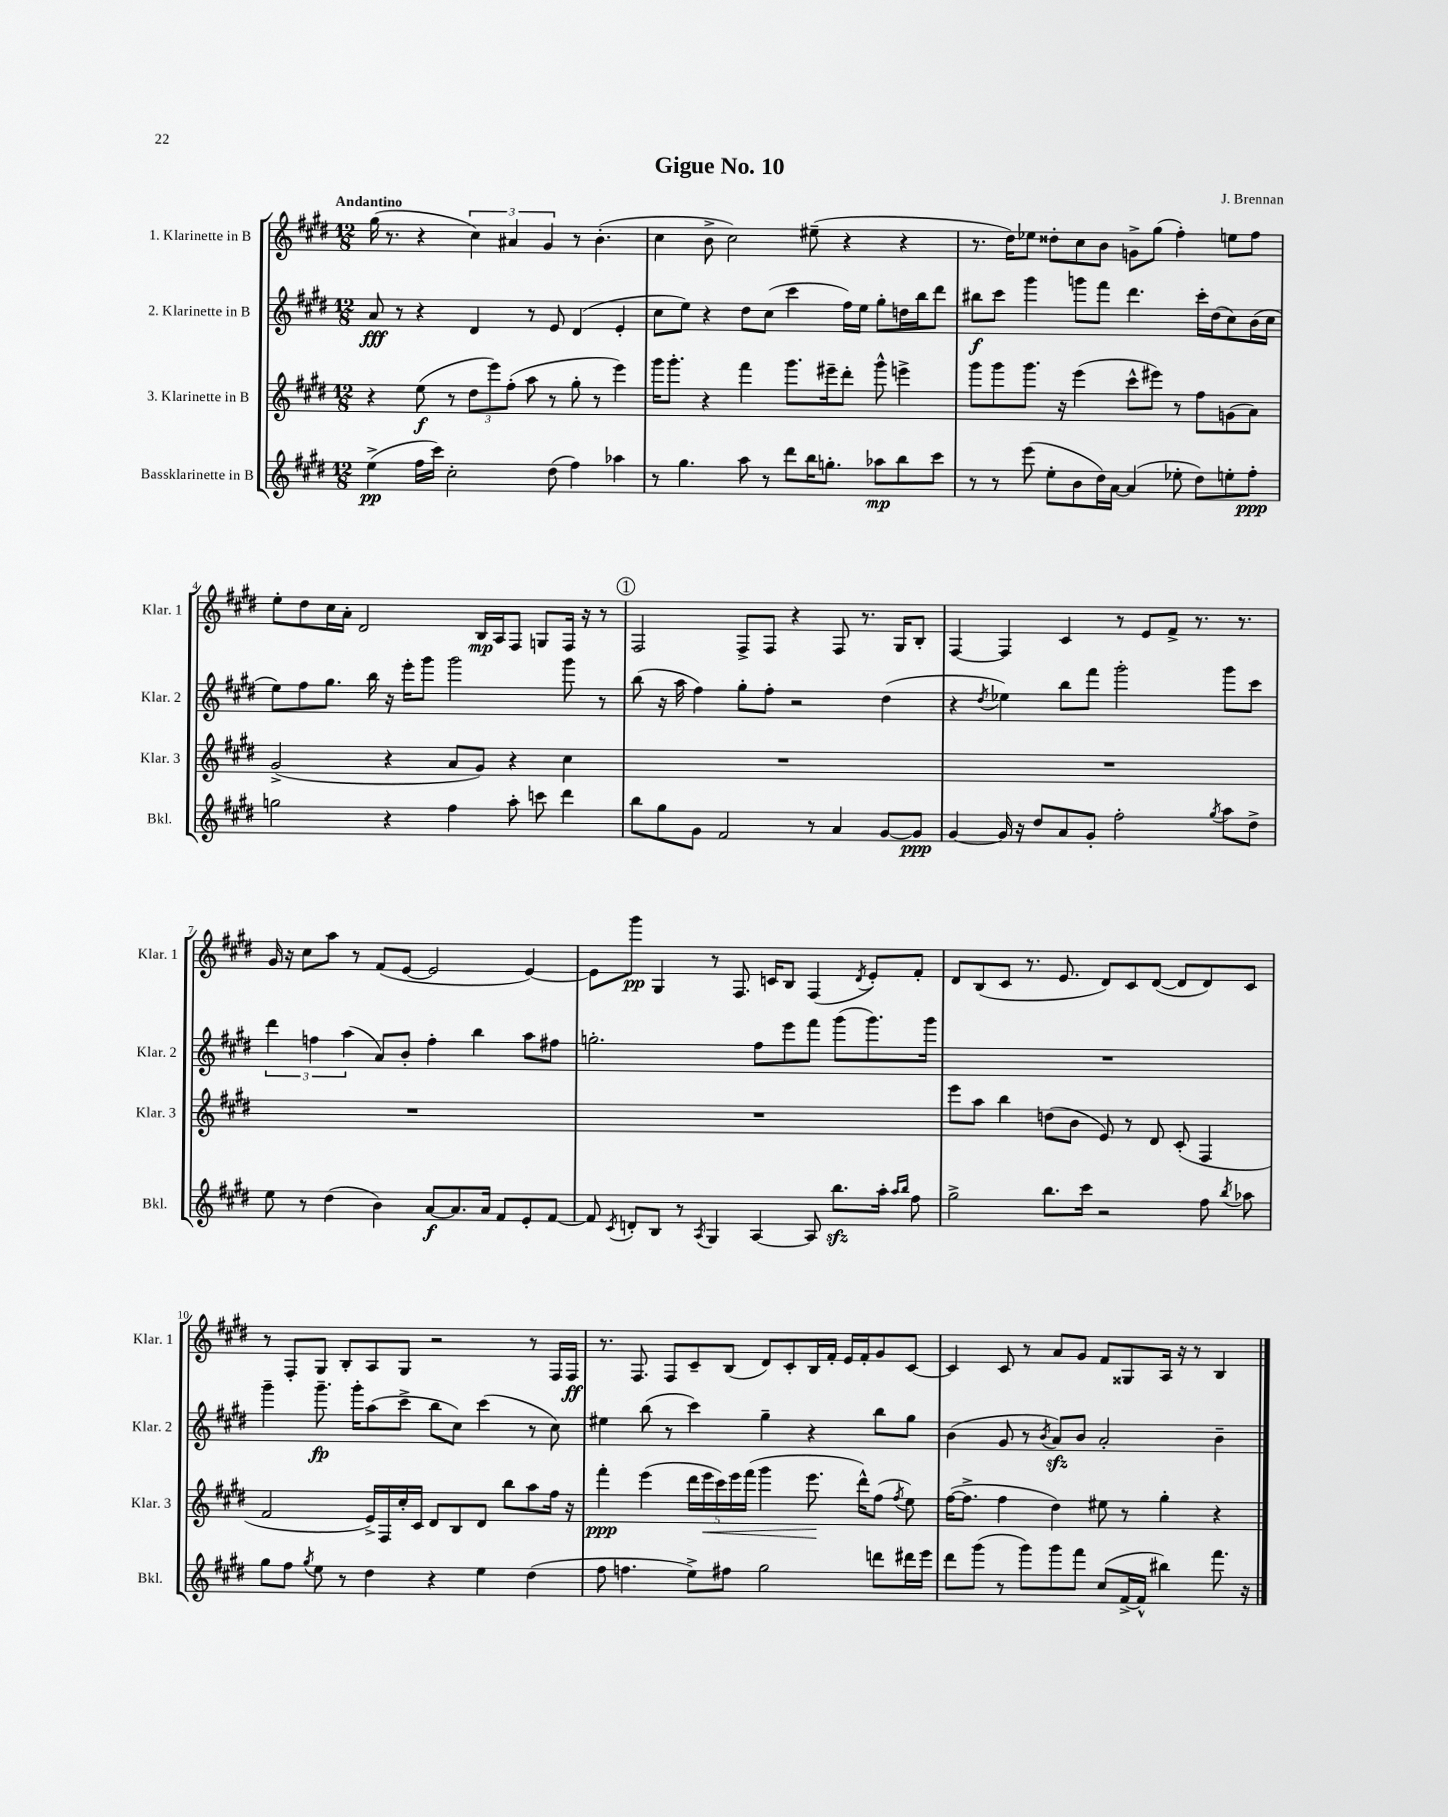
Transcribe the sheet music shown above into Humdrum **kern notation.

**kern	**dynam	**kern	**dynam	**kern	**dynam	**kern	**dynam
*part4	*part4	*part3	*part3	*part2	*part2	*part1	*part1
*staff4	*staff4	*staff3	*staff3	*staff2	*staff2	*staff1	*staff1
*I"Bassklarinette in B	*	*I"3. Klarinette in B	*	*I"2. Klarinette in B	*	*I"1. Klarinette in B	*
*I'Bkl.	*	*I'Klar. 3	*	*I'Klar. 2	*	*I'Klar. 1	*
*clefG2	*	*clefG2	*	*clefG2	*	*clefG2	*
*k[f#c#g#d#]	*	*k[f#c#g#d#]	*	*k[f#c#g#d#]	*	*k[f#c#g#d#]	*
*M12/8	*	*M12/8	*	*M12/8	*	*M12/8	*
=1	=1	=1	=1	=1	=1	=1	=1
!	!	!	!	!	!	!LO:TX:a:B:t=Andantino	!
(4ee^\	pp	4r	.	8a/	fff	(16gg#\	.
.	.	.	.	.	.	8.r	.
.	.	.	.	8r	.	.	.
16ff#\LL	.	(8ee\	f	4r	.	4r	.
16ccc#\JJ)	.	.	.	.	.	.	.
2cc#'\	.	8r	.	.	.	.	.
.	.	12dd#\L	.	4d#/	.	6cc#\)	.
.	.	12eee\)	.	.	.	.	.
.	.	(12ff#'\J	.	.	.	6a#X/	.
.	.	8aa\	.	8r	.	.	.
.	.	.	.	.	.	6g#/	.
(8dd#\	.	8r	.	8e/	.	.	.
4ff#\)	.	8gg#'\	.	(4d#/	.	8r	.
.	.	8r	.	.	.	(4.b'\	.
4aa-X\	.	4eee\)	.	4e'/	.	.	.
=2	=2	=2	=2	=2	=2	=2	=2
8r	.	16ggg#\KL	.	8cc#\L	.	4cc#\	.
.	.	8.ggg#'\J	.	.	.	.	.
4.gg#\	.	.	.	8ee\J)	.	.	.
.	.	4r	.	4r	.	8b^\	.
.	.	.	.	.	.	2cc#\)	.
8aa\	.	4fff#\	.	8dd#\L	.	.	.
8r	.	.	.	(8cc#\J	.	.	.
8ddd#\L	.	8.ggg#\L	.	4ccc#\	.	.	.
16bb\K	.	.	.	.	.	(8ee#X~\	.
8.ggn'\J	.	16eee#X~\k	.	.	.	.	.
.	.	8ddd#'\J	.	16ff#\LL)	.	4r	.
.	.	.	.	16ee\JJ	.	.	.
8aa-X\L	mp	8ggg#^^\	.	8gg#'\L	.	.	.
8bb\	.	4eeen^\	.	16ddn\L	.	4r	.
.	.	.	.	16bb\J	.	.	.
8ccc#\J	.	.	.	8ddd#\J	.	.	.
=3	=3	=3	=3	=3	=3	=3	=3
8r	.	8ggg#\L	.	8bb#X\L	f	8.r	.
8r	.	8ggg#\	.	8ccc#\J	.	.	.
.	.	.	.	.	.	16dd#\KL)	.
(8eee\	.	8.ggg#\J	.	4ggg#\	.	8ee-X\J	.
8ee'\L	.	.	.	.	.	8dd##X'\L	.
.	.	16r	.	.	.	.	.
8b\	.	(4eee\	.	8gggn\L	.	8cc#\	.
16dd#\L)	.	.	.	8fff#\J	.	8b\J	.
[16a\JJ	.	.	.	.	.	.	.
(4a/]	.	8ccc#^^\L	.	4.ddd#\	.	8gn^\L	.
.	.	8eee#X\J)	.	.	.	(8gg#\J	.
8ee-X'\	.	8r	.	.	.	4ff#'\)	.
8dd#\L)	.	8ff#\L	.	16ccc#'\LL	.	.	.
.	.	.	.	(16dd#\J	.	.	.
8een'\	.	(8gn\	.	8cc#\)	.	8een\L	.
8ff#'\J	ppp	8a\J)	.	(16b\L	.	8ff#\J	.
.	.	.	.	16cc#\JJ	.	.	.
!!LO:LB:g=z
=4	=4	=4	=4	=4	=4	=4	=4
2ggn\	.	(2g#^/	.	8ee\L)	.	8ee'\L	.
.	.	.	.	8ff#\	.	8dd#\	.
.	.	.	.	8.gg#\J	.	16cc#\L	.
.	.	.	.	.	.	16a'\JJ	.
.	.	.	.	.	.	2d#/	.
.	.	.	.	16bb\	.	.	.
4r	.	4r	.	16r	.	.	.
.	.	.	.	16eee'\KL	.	.	.
.	.	.	.	8ggg#\J	.	.	.
4ff#\	.	8a/L	.	2ggg#\	.	.	.
.	.	8g#/J)	.	.	.	16B/LL	mp
.	.	.	.	.	.	16A/J	.
8aa'\	.	4r	.	.	.	8F#/J	.
8cccn\	.	.	.	.	.	8Gn/L	.
4ddd#\	.	4cc#\	.	8ggg#\	.	16F#/Jk	.
.	.	.	.	.	.	16r	.
.	.	.	.	8r	.	8r	.
!!LO:REH:place=s1:t=1
=5	=5	=5	=5	=5	=5	=5	=5
8bb\L	.	1.r	.	(8bb\	.	2F#/	.
8gg#\	.	.	.	16r	.	.	.
.	.	.	.	16aa\	.	.	.
8g#\J	.	.	.	4ff#\)	.	.	.
2f#/	.	.	.	.	.	.	.
.	.	.	.	8gg#'\L	.	8F#^/L	.
.	.	.	.	8ff#'\J	.	8F#/J	.
.	.	.	.	2r	.	4r	.
8r	.	.	.	.	.	.	.
4a/	.	.	.	.	.	8F#/	.
.	.	.	.	.	.	8.r	.
[8g#/L	.	.	.	(4dd#\	.	.	.
.	.	.	.	.	.	16G#/KL	.
8g#/J]	ppp	.	.	.	.	8B'/J	.
=6	=6	=6	=6	=6	=6	=6	=6
[4g#/	.	1.r	.	4r	.	[4F#/	.
.	.	.	.	8qdd#/	.	.	.
16g#/]	.	.	.	4ee-X\)	.	4F#/]	.
16r	.	.	.	.	.	.	.
8dd#/L	.	.	.	.	.	.	.
8a/	.	.	.	8bb\L	.	4c#/	.
8g#'/J	.	.	.	8fff#\J	.	.	.
2ff#'\	.	.	.	2ggg#'\	.	8r	.
.	.	.	.	.	.	8e/L	.
.	.	.	.	.	.	8f#^/J	.
.	.	.	.	.	.	8.r	.
8qgg#/	.	.	.	.	.	.	.
8aa\L	.	.	.	8ggg#\L	.	.	.
.	.	.	.	.	.	8.r	.
8dd#^\J	.	.	.	8ccc#\J	.	.	.
!!LO:LB:g=z
=7	=7	=7	=7	=7	=7	=7	=7
8ee\	.	1.r	.	6ddd#\	.	16g#/	.
.	.	.	.	.	.	16r	.
8r	.	.	.	.	.	8cc#\L	.
.	.	.	.	6ffn\	.	.	.
(4dd#\	.	.	.	.	.	8aa\J	.
.	.	.	.	(6aa\	.	.	.
.	.	.	.	.	.	8r	.
4b\)	.	.	.	8a/L)	.	(8f#/L	.
.	.	.	.	8b'/J	.	[8e/J	.
[8a/L	f	.	.	4ff'\	.	2e/]	.
8.a/]	.	.	.	.	.	.	.
.	.	.	.	4bb\	.	.	.
16a/Jk	.	.	.	.	.	.	.
8f#/L	.	.	.	.	.	.	.
8e'/	.	.	.	8aa\L	.	[4e/)	.
[8f#/J	.	.	.	8ff#X\J	.	.	.
=8	=8	=8	=8	=8	=8	=8	=8
8f#/]	.	1.r	.	2.ggn'\	.	8e\L]	.
8qc#/	.	.	.	.	.	.	.
8dn'/L	.	.	.	.	.	8ggg#\J	pp
8B/J	.	.	.	.	.	4G#/	.
8r	.	.	.	.	.	.	.
8qA/	.	.	.	.	.	.	.
4G#/	.	.	.	.	.	8r	.
.	.	.	.	.	.	8.F#/	.
[4A/	.	.	.	8ff#\L	.	.	.
.	.	.	.	.	.	16cn/KL	.
.	.	.	.	8eee\	.	8B/J	.
8A/]	.	.	.	8fff#\J	.	(4F#/	.
8.bbzz\L	.	.	.	(8ggg#\L	.	.	.
.	.	.	.	.	.	8qd#/	.
.	.	.	.	8.ggg#\)	.	8e'/L)	.
16aa'\Jk	.	.	.	.	.	.	.
16qqaa/LL	.	.	.	.	.	.	.
16qqbb/JJ	.	.	.	.	.	.	.
8ff#\	.	.	.	.	.	8f#'/J	.
.	.	.	.	16ggg#\Jk	.	.	.
=9	=9	=9	=9	=9	=9	=9	=9
2gg#^\	.	8eee\L	.	1.r	.	8d#/L	.
.	.	8aa\J	.	.	.	(8B/	.
.	.	4bb\	.	.	.	8c#/J	.
.	.	.	.	.	.	8.r	.
8.bb\L	.	(8ddn\L	.	.	.	.	.
.	.	.	.	.	.	8.e/	.
.	.	8b\J	.	.	.	.	.
16ccc#\Jk	.	.	.	.	.	.	.
2r	.	8e/)	.	.	.	8d#/L)	.
.	.	8r	.	.	.	8c#/	.
.	.	8d#/	.	.	.	([8d#/J	.
.	.	(8c#'/	.	.	.	8d#/L]	.
8ff#\	.	4F#/	.	.	.	8d#/)	.
8qbb/	.	.	.	.	.	.	.
8aa-X\	.	.	.	.	.	8c#/J	.
!!LO:LB:g=z
=10	=10	=10	=10	=10	=10	=10	=10
8gg#\L	.	2f#/	.	4ggg#~\	.	8r	.
8ff#\J	.	.	.	.	.	8F#'/L	.
8qgg#/	.	.	.	.	.	.	.
8ee\	.	.	.	8.ggg#~\	fp	8G#/J	.
8r	.	.	.	.	.	8B'/L	.
.	.	.	.	16ggg#'\KL	.	.	.
4dd#\	.	16e^/LL)	.	(8aa\	.	8A/	.
.	.	16F#/	.	.	.	.	.
.	.	16cc#'/	.	8ccc#^\J	.	8G#/J	.
.	.	16c#/JJ	.	.	.	.	.
4r	.	8d#/L	.	8bb\L	.	2r	.
.	.	8B/	.	8cc#\J)	.	.	.
4ee\	.	8d#/J	.	(4ccc#\	.	.	.
.	.	8bb\L	.	.	.	.	.
(4dd#\	.	8aa\	.	8r	.	8r	.
.	.	16ff#\Jk	.	8cc#\)	.	16F#/LL	.
.	.	16r	.	.	.	16F#/JJ	ff
=11	=11	=11	=11	=11	=11	=11	=11
8ff#\	.	4fff#'\	ppp	4ee#X\	.	8.r	.
4.ffn\	.	.	.	.	.	.	.
.	.	.	.	.	.	8.F#/	.
.	.	(4eee\	.	(8bb\	.	.	.
.	.	.	.	8r	.	8F#/L	.
8ee^\L)	.	20ddd#\LL	.	4ccc#\)	.	8c#~/	.
!	!	!	!LO:HP:b	!	!	!	!
.	.	20eee\	<	.	.	.	.
.	.	20ccc#\)	.	.	.	.	.
8ff#X\J	.	.	.	.	.	(8B/J	.
.	.	20eee\	.	.	.	.	.
.	.	(20fff#\JJ	.	.	.	.	.
2gg#\	.	4ggg#\	.	4gg#~\	.	8d#/L)	.
.	.	.	.	.	.	8c#'/	.
.	.	8.eee\	.	4r	.	16B/L	.
.	.	.	.	.	.	16f#'/JJ	.
.	.	.	.	.	.	16e/LL	.
.	.	16ddd#^^\KL)	[	.	.	16f#'/J	.
8dddn\L	.	(8ff#\J	.	8bb\L	.	8g#/	.
.	.	8qff#/	.	.	.	.	.
16ddd#X\L	.	8ee\)	.	8gg#\J	.	[8c#/J	.
16eee\JJ	.	.	.	.	.	.	.
=12	=12	=12	=12	=12	=12	=12	=12
8ddd#\L	.	([16ff#\KL	.	(4b\	.	4c#/]	.
.	.	8.ff#^\J]	.	.	.	.	.
(8ggg#\J	.	.	.	.	.	.	.
8r	.	4ff#\	.	8g#/	.	8c#/	.
8ggg#\L)	.	.	.	8r	.	8r	.
.	.	.	.	8qb/	.	.	.
8ggg#\	.	4dd#\)	.	8azz/L)	.	8a/L	.
8fff#\J	.	.	.	8b/J	.	8g#/J	.
(8cc#/L	.	8ee#X\	.	2a'/	.	8f#/L	.
[16f#^/L	.	8r	.	.	.	8G##X/	.
16f#^^/JJ]	.	.	.	.	.	.	.
4bb#X\)	.	4gg#'\	.	.	.	16A/Jk	.
.	.	.	.	.	.	16r	.
.	.	.	.	.	.	8r	.
8.fff#\	.	4r	.	4b~\	.	4B/	.
16r	.	.	.	.	.	.	.
==	==	==	==	==	==	==	==
*-	*-	*-	*-	*-	*-	*-	*-
